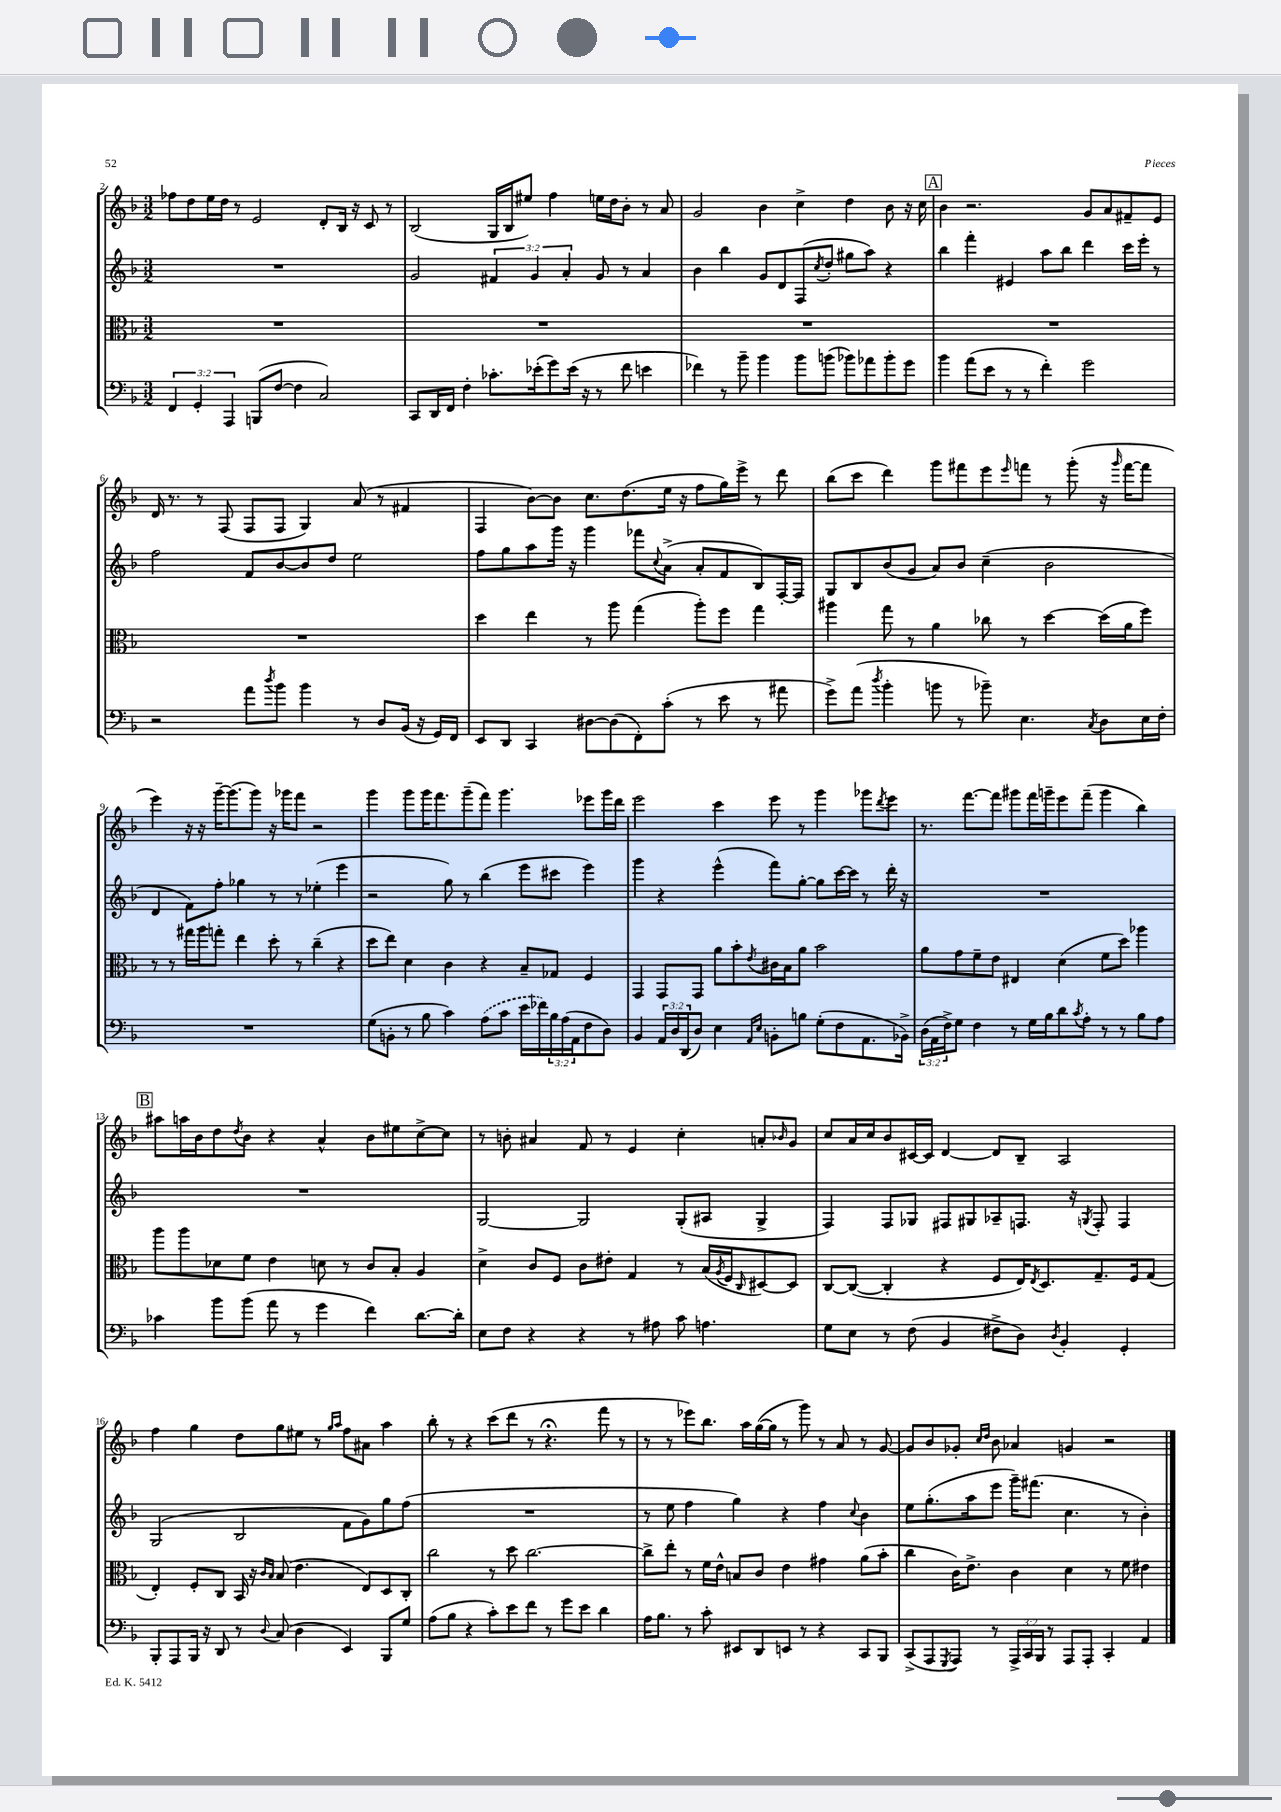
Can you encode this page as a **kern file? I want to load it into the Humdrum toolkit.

**kern	**kern	**kern	**kern
*staff4	*staff3	*staff2	*staff1
*clefF4	*clefC3	*clefG2	*clefG2
*k[b-]	*k[b-]	*k[b-]	*k[b-]
*M3/2	*M3/2	*M3/2	*M3/2
6FF	1.r	1.r	8ff-
.	.	.	8dd
6GG'	.	.	.
.	.	.	16ee
.	.	.	16dd
6AAA	.	.	.
.	.	.	8r
(8BBB	.	.	2e
[8F	.	.	.
4F]	.	.	.
2C)	.	.	8d'
.	.	.	16B-
.	.	.	16r
.	.	.	8c
.	.	.	8r
=	=	=	=
8CC	1.r	2g	(2B-
16DD	.	.	.
16FF	.	.	.
4F'	.	.	.
8.c-'	.	6f#	16G
.	.	.	16B-
.	.	.	8ee#)
.	.	6g	.
(16e-'	.	.	.
8g)	.	.	4ff
.	.	6a'	.
(16e-	.	.	.
16r	.	.	.
8r	.	8g	16ee
.	.	.	16dd
8f	.	8r	8b-'
4e	.	4a	8r
.	.	.	8a
=	=	=	=
4f-)	1.r	4b-	2g
8r	.	4bb-	.
8b-~	.	.	.
4b-	.	8g	4b-
.	.	8d	.
8b-	.	(8F	4cc^
.	.	8qcc	.
(8b	.	8dd'	.
8b-)	.	8gg#	4dd
8a-	.	8aa)	.
8b-'	.	4r	8b-
8g	.	.	16r
.	.	.	16cc
=	=	=	=
4b-	1.r	4bb-	4b-
(8a	.	4fff'	2.r
8e	.	.	.
8r	.	4e#	.
8r	.	.	.
4f')	.	8aa	.
.	.	8bb-	.
2g	.	4ddd	8g
.	.	.	8a
.	.	16ccc	8f#~
.	.	16eee'	.
.	.	8r	8e
=	=	=	=
2r	1.r	2ff	16d
.	.	.	8.r
.	.	.	8r
.	.	.	(8F
8a	.	8f	8F
8qdd	.	.	.
8b-	.	[8b-	8F
4b-	.	8b-]	4G)
.	.	8dd	.
8r	.	2ee	(8a
8D	.	.	8r
(16BB-	.	.	4f#
16r	.	.	.
16GG)	.	.	.
16FF	.	.	.
=	=	=	=
8EE	4dd	8ff	4F
8DD	.	8gg	.
4CC	4ee	8aa	[8b-)
.	.	16ggg	8b-]
.	.	16r	.
[8D#	8r	4ggg	8.cc
(8D#]	8aa	.	.
.	.	.	(8.dd
8FF')	(4gg	8fff-	.
.	.	8qqcc	.
(8c'	.	(8a^	16ee
.	.	.	16r
8r	8aa')	8a'	8ff
8e	8ff	8f	16gg)
.	.	.	16eee^
8r	4gg	8B-)	8r
8a#	.	[16F'	8ddd
.	.	16F]	.
=	=	=	=
8g^)	4aa#	8G	(8bb-
(8a	.	8B-	8ccc
8qdd	.	.	.
4b-'	8gg	(8b-	4ddd)
.	8r	8g	.
8b	4a	8a)	8ggg
8r	.	8b-	8fff#
8b-~)	8cc-	(4cc~	8eee
.	.	.	16qqeee
4.E	8r	.	8fff
.	[4dd	2b-	8r
.	.	.	(8ggg'
8qC	.	.	.
8D	(16dd]	.	16r
.	.	.	16qqggg
.	16a	.	[16fff
16E	8ff)	.	8fff]
16F'	.	.	.
=	=	=	=
1.r	8r	4d	4eee)
.	8r	.	.
.	16gg#	8f)	16r
.	16aa	.	16r
.	8gg'	8ff'	[16ggg~
.	.	.	(8.ggg]
.	4ee	4gg-	.
.	.	.	8ggg)
.	8dd'	8r	16r
.	.	.	16ggg-
.	8r	8r	8fff
.	(4cc~	(4ee-'	2r
.	4r	4eee	.
=	=	=	=
(8G	8dd	2r	4ggg
8BB'	8ee)	.	.
8r	4d	.	8ggg
8B-	.	.	16ggg
.	.	.	8.fff
4c)	4c	8gg)	.
.	.	8r	(8ggg~
(8A	4r	(4bb-	8fff)
8c	.	.	4.ggg
16e	8B-~	8eee	.
16f-)	.	.	.
24B-	8G-	8ccc#	.
(24A	.	.	.
24AA	.	.	.
8F	4F	4eee)	8eee-
8D)	.	.	16ggg
.	.	.	16ddd
=	=	=	=
4BB-	4GG	4ggg	2eee
24AA	8GG	4r	.
24D	.	.	.
(24DD	.	.	.
8D)	8GG	.	.
4E	8a	(4eee^^	4ccc
.	8b-'	.	.
16qqAA	.	.	.
16qqE	8qe	.	.
8BB'	16c#	8fff)	8eee
.	16B-	.	.
8B	8a	[8gg'	8r
(8G'	2b-	8gg]	4ggg
8F	.	[16ccc	.
.	.	16ccc]	.
8.AA	.	8r	8ggg-
.	.	.	8qddd
.	.	16ddd'	8eee
16BB-^)	.	16r	.
=	=	=	=
(24D	8a	1.r	8.r
24AA	.	.	.
24F^)	.	.	.
8G	8g	.	.
.	.	.	[8.fff
4F	8f~	.	.
.	8e	.	8fff]
8r	4E#	.	8ggg#
16G	.	.	16fff
16B-	.	.	16ggg~
8d	(4d	.	8eee
8qc	.	.	.
8A'	.	.	(8fff~
8r	8f	.	4ggg
8r	8dd)	.	.
8B-	4aa-	.	4bb-)
8A	.	.	.
=	=	=	=
4c-	8aa	1.r	8aa#
.	8aa	.	16aa
.	.	.	16b-
8b-	8d-	.	8dd
.	.	.	8qdd
(8b-	8f	.	8b-
8a	4e	.	4r
8r	.	.	.
4g	8d	.	4a^^
.	8r	.	.
4f)	8c	.	8b-
.	8B-'	.	8ee#
[8.d	4A	.	[8cc^
.	.	.	8cc]
16d']	.	.	.
=	=	=	=
8E	4d^	[2G	8r
8F	.	.	8b'
4r	8c	.	4a#
.	8F	.	.
4r	8c	2G]	8f
.	8e#'	.	8r
8r	4G	.	4e
8A#	.	.	.
8c	8r	(8G'	4cc'
4.A	(16B-	8A#	.
.	8qA	.	.
.	16F	.	.
.	16qqC	.	.
.	[8D#)	4G^	8a'
.	.	.	16qqb-
.	8D#]	.	8g
=	=	=	=
8G	[8C	4F)	8cc
8E	(8C_	.	16a
.	.	.	16cc
8r	4C']	8F	8b-
(8F	.	8G-	[16c#
.	.	.	16c#]
4BB-	4r	8F#	[4d
.	.	8G#	.
8F#^	8F	8A-~	8d]
8D)	16E)	8.F	8B-~
.	8qE	.	.
.	8.D	.	.
8qD	.	.	.
4BB-'	.	.	2A
.	.	16r	.
.	.	8qG	.
.	8.G~	8F'	.
4GG'	.	4F	.
.	16F	.	.
.	(8G	.	.
=	=	=	=
8BBB-'	4E')	(2G	4ff
8AAA	.	.	.
16BBB-	8F'	.	4gg
16r	.	.	.
8DD	8C	.	.
8r	16BB-	2B-	8dd
.	16r	.	.
.	16qqc	.	.
8qqD	16qqB-	.	.
(8C	(8B-	.	8gg
4D	4.e	.	8ee#
.	.	.	8r
.	.	.	16qqgg
.	.	.	16qqaa
4EE)	.	8f	8ff
.	8E)	8g)	8a#
8BBB-	8D	8gg	4aa
8G	8C'	(8ff	.
=	=	=	=
(8A	2cc	1.r	8bb-'
8B-	.	.	8r
4r	.	.	4r
8c')	8r	.	(8ccc
8e	8dd	.	8ddd
8f	[2.cc	.	8r
8r	.	.	4.r;
8g	.	.	.
8e	.	.	.
4d	.	.	8fff
.	.	.	8r
=	=	=	=
16A	8cc^]	8r	8r
8.B-	.	.	.
.	8ee'	8ee	8r
8r	8r	4ff	8eee-)
8c'	16f	.	8.bb-
.	16e^^	.	.
8EE#	8B	4gg)	.
.	.	.	16aa
8DD	8c	.	([16gg
.	.	.	16gg]
8EE	4e	4r	8r
8r	.	.	8ggg)
4r	4g#	4ff	8r
.	.	.	8a
.	.	8qqcc	.
8CC	(8a	4b-	8r
8BBB-	8b-'	.	[8g
=	=	=	=
(8CC^	4cc	8ee	8g]
8AAA	.	(8.gg'	8b-
8qGGG	.	.	.
8AAA)	16c)	.	8g-'
.	8.e^	16aa	.
.	.	.	16qqcc
.	.	.	16qqdd
8r	.	8eee	8b-
24AAA^	4c	16ggg~)	4a-
24CC	.	.	.
.	.	(8.fff#	.
24BBB-	.	.	.
8r	.	.	.
8AAA	4d	4.cc	4g
8AAA'	.	.	.
4CC'	8r	.	2r
.	8f	8r	.
4AA	4e#	4b-')	.
==	==	==	==
*-	*-	*-	*-
